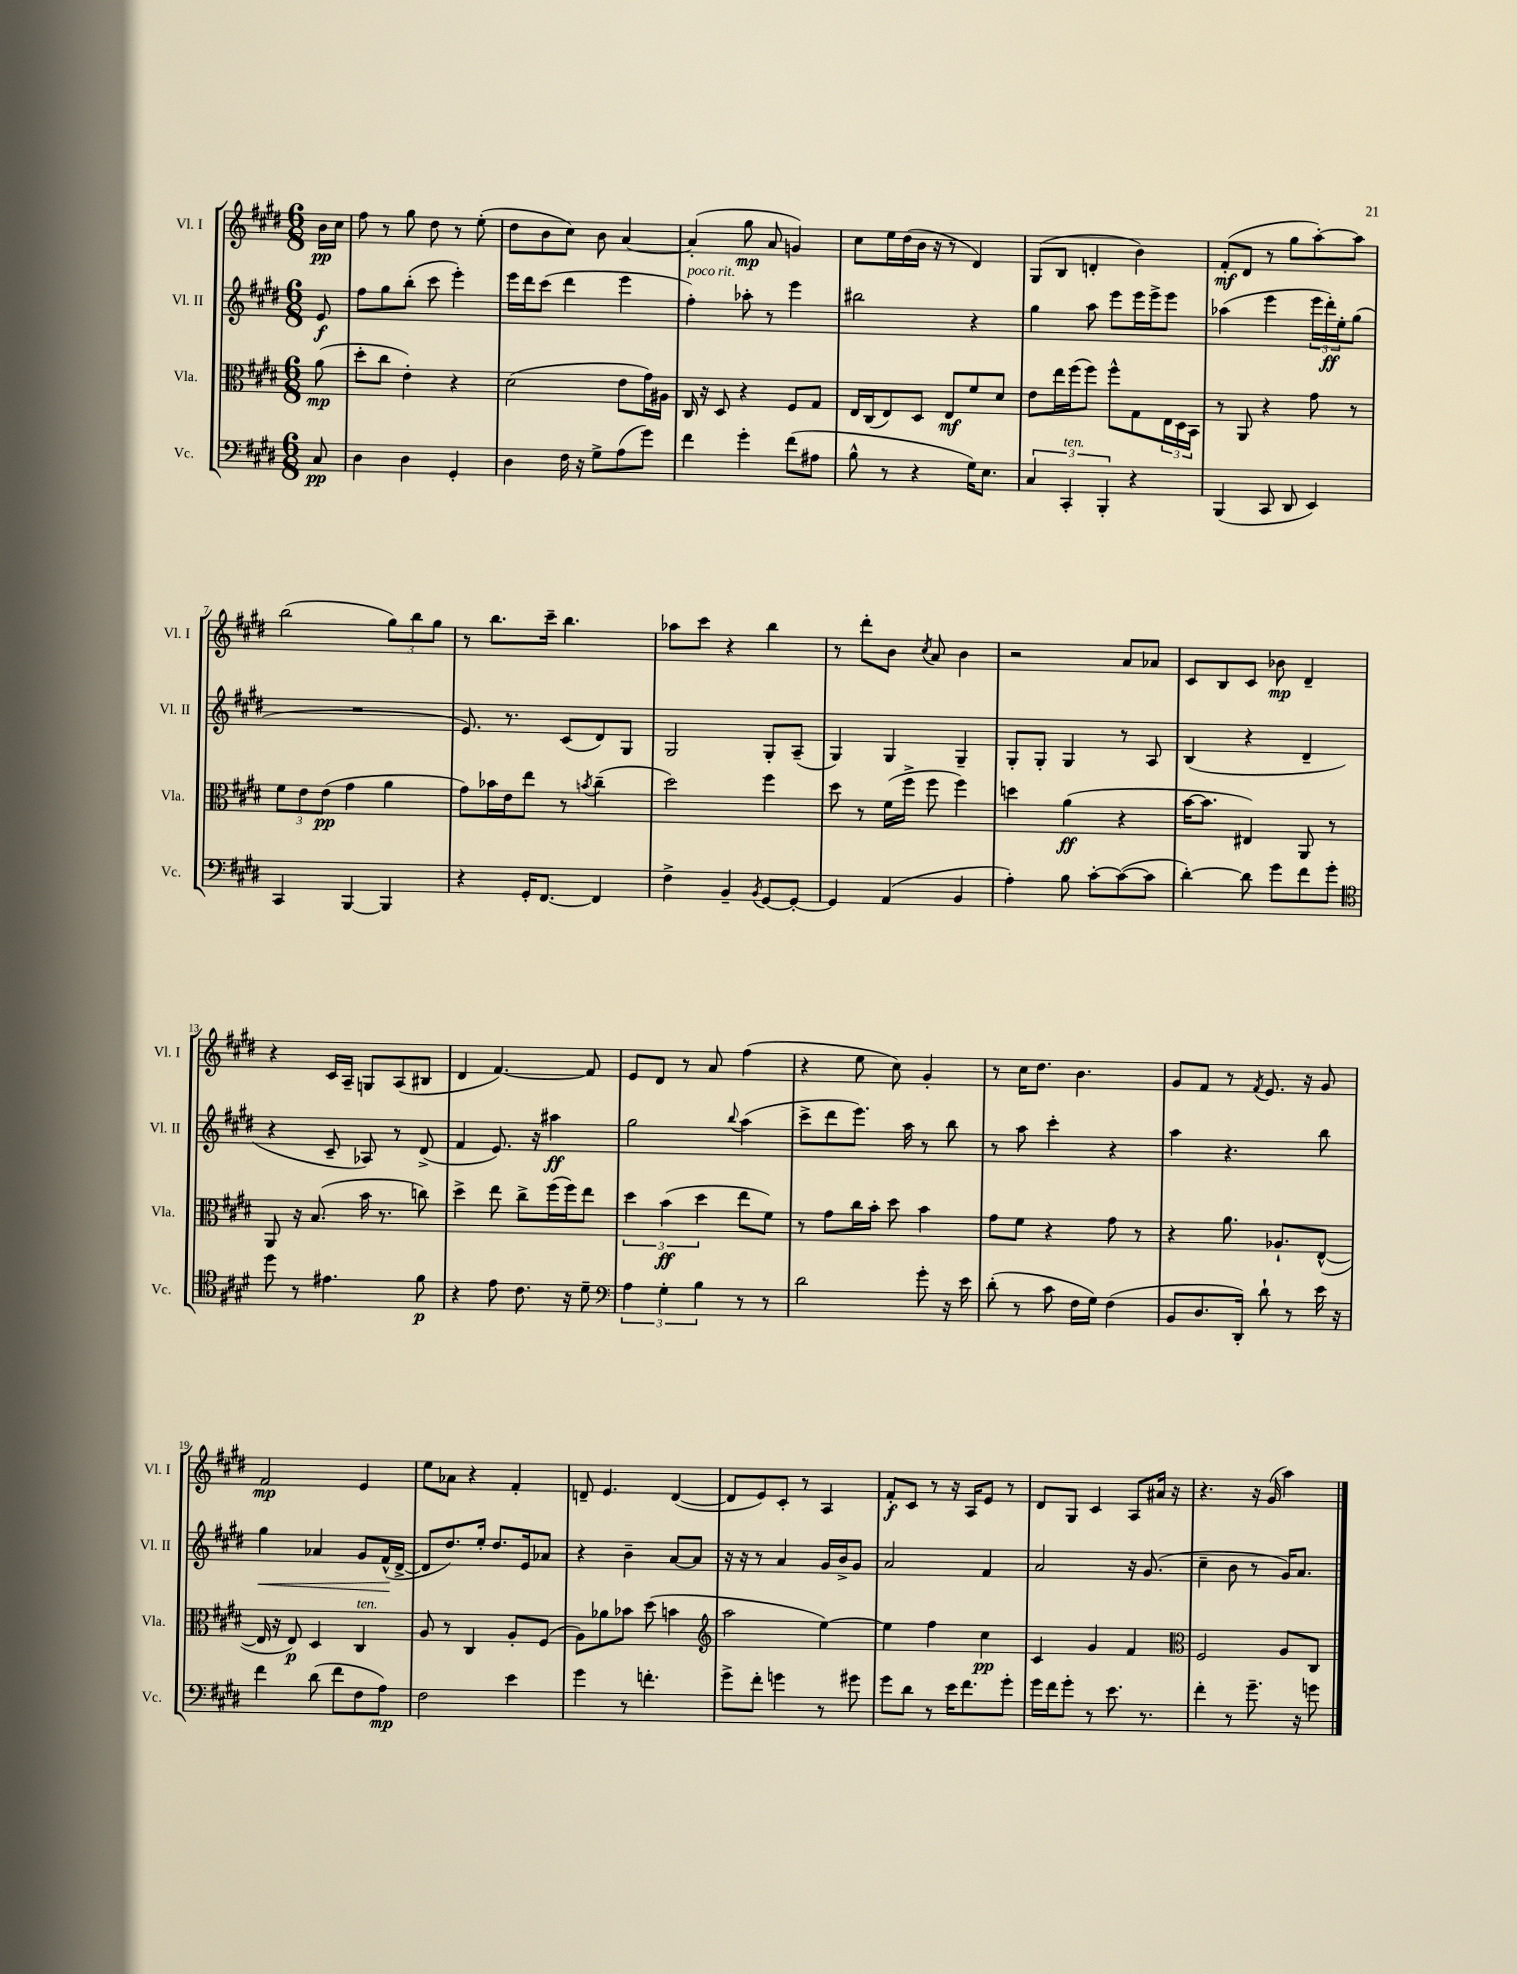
<<
\new StaffGroup <<
\new Staff = "s0" \with { instrumentName = "Vl. I" shortInstrumentName = "Vl. I" } {
    \clef treble \key e \major \numericTimeSignature \time 6/8 \partial 8
    b'16\pp cis''16 |
    fis''8 r8 gis''8 dis''8 r8 e''8-.( |
    dis''8 b'8 cis''8) b'8 a'4~ |
    a'4-.( gis''8\mp a'8 g'4) |
    cis''8 e''16 dis''16( b'16 r16 r8 dis'4) |
    gis8( b8 d'4-. b'4) |
    fis'8-.\mf( dis'8 r8 gis''8 a''8~-.) a''8 |
    b''2( \tuplet 3/2 { gis''8) b''8 gis''8 } |
    r8 b''8. cis'''16-- b''4. |
    aes''8 cis'''8 r4 b''4 |
    r8 dis'''8-. b'8 \acciaccatura { cis''8 } a'8 b'4 |
    r2 a'8 aes'8 |
    cis'8 b8 cis'8 bes'8\mp dis'4-- |
    r4 cis'16 a16-- g8 a8( bis8 |
    dis'4 fis'4.~) fis'8 |
    e'8 dis'8 r8 a'8 fis''4( |
    r4 e''8 cis''8) gis'4-. |
    r8 cis''16 dis''8. b'4. |
    gis'8 fis'8 r8 \acciaccatura { fis'8 } e'8. r16 gis'8 |
    fis'2\mp e'4 |
    e''8 aes'8 r4 fis'4-. |
    d'8-- e'4. d'4~( |
    d'8 e'8) cis'8-. r8 a4 |
    fis'8-.\f cis'8 r8 r16 a16 e'8 r8 |
    dis'8 gis8 cis'4 a8 ais'16 r16 |
    r4. r16 gis'16( a''4) \bar "|." |
}
\new Staff = "s1" \with { instrumentName = "Vl. II" shortInstrumentName = "Vl. II" } {
    \clef treble \key e \major \numericTimeSignature \time 6/8 \partial 8
    e'8\f |
    fis''8 gis''8 b''8-.( cis'''8 e'''4-.) |
    e'''16 dis'''16 cis'''8( dis'''4 e'''4 |
    fis''4-.^\markup { \italic "poco rit." }) aes''8-. r8 e'''4 |
    bis''2 r4 |
    gis''4 a''8 e'''8 e'''16 e'''16-> e'''8 |
    aes''4( e'''4 \tuplet 3/2 { e'''16 dis'''16-.\ff) e''16-. } gis''8( |
    R2. |
    e'8.) r8. cis'8( dis'8) gis8 |
    gis2 gis8-. a8--( |
    gis4) gis4 gis4-- |
    gis8-. gis8-. gis4 r8 a8 |
    b4( r4 dis'4-- |
    r4 cis'8-- aes8) r8 dis'8->( |
    fis'4 e'8.) r16 ais''4\ff |
    gis''2 \appoggiatura { b''8 } a''4( |
    cis'''8-> dis'''8 e'''8.) a''16 r8 b''8 |
    r8 a''8 cis'''4-. r4 |
    a''4 r4. b''8 |
    gis''4\< aes'4 gis'8 fis'16-^\!( dis'16~-> |
    dis'8 dis''8.) e''16-. dis''8. e'16 aes'8 |
    r4 b'4-- a'8~ a'8 |
    r16 r16 r8 a'4 gis'16 b'16-> gis'8 |
    a'2 fis'4 |
    a'2 r16 gis'8.( |
    cis''4-- b'8 r8 gis'16) a'8. \bar "|." |
}
\new Staff = "s2" \with { instrumentName = "Vla." shortInstrumentName = "Vla." } {
    \clef alto \key e \major \numericTimeSignature \time 6/8 \partial 8
    a'8\mp( |
    dis''8-. cis''8 e'4-.) r4 |
    dis'2( e'8 gis'16) ais16 |
    cis16 r16 dis8 r4 fis8 gis8 |
    e16 cis16( e8) dis8 e8\mf fis'8 dis'8 |
    e'8 e''16 fis''16( fis''8) fis''8-^ gis8 \tuplet 3/2 { e16 dis16 b,16 } |
    r8 a,8 r4 gis'8 r8 |
    \tuplet 3/2 { fis'8 e'8 e'8\pp( } gis'4 a'4 |
    gis'8) bes'16 e'16 e''8 r8 \acciaccatura { b'8 } cis''4--( |
    dis''2) fis''4 |
    dis''8 r8 fis'16( fis''16-> fis''8 fis''4) |
    d''4 a'4\ff( r4 |
    b'16~ b'8. eis4) a,8 r8 |
    a,8 r16 b8.( b'16 r8. c''8) |
    dis''4-> e''8 cis''8-> fis''16( fis''16) e''8 |
    \tuplet 3/2 { dis''4 b'4\ff( dis''4 } e''8 fis'8) |
    r8 gis'8 cis''16 b'16-. dis''8 b'4 |
    gis'8 fis'8 r4 gis'8 r8 |
    r4 a'8. aes8.-! e8~-^( |
    e16 r16 e8\p) dis4 cis4^\markup { \italic "ten." } |
    a8 r8 cis4 a8-. fis8( |
    a8) aes'8 bes'8 dis''8( b'4 |
    \clef treble a''2 e''4~) |
    e''4 fis''4 cis''4\pp |
    cis'4 gis'4 fis'4 |
    \clef alto fis2 a8 cis8 \bar "|." |
}
\new Staff = "s3" \with { instrumentName = "Vc." shortInstrumentName = "Vc." } {
    \clef bass \key e \major \numericTimeSignature \time 6/8 \partial 8
    cis8\pp |
    dis4 dis4 gis,4-. |
    dis4 fis16 r16 gis8-> a8( gis'8) |
    fis'4 gis'4-. fis'8( ais8 |
    b8-^ r8 r4 gis16) e8. |
    \tuplet 3/2 { cis4 cis,4-.^\markup { \italic "ten." } b,,4-. } r4 |
    b,,4( cis,8 dis,8 e,4) |
    cis,4 b,,4~ b,,4 |
    r4 gis,16-. fis,8.~ fis,4 |
    fis4-> b,4-- \acciaccatura { b,8 } gis,8~ gis,8~-. |
    gis,4 a,4( b,4 |
    a4-.) b8 cis'8~-. cis'8~( cis'8 |
    dis'4~-.) dis'8 gis'8 fis'8 gis'8-. |
    \clef tenor dis''8 r8 eis'4. fis'8\p |
    r4 e'8 cis'8. r16 dis'8-- |
    \clef bass \tuplet 3/2 { a4 gis4-. b4 } r8 r8 |
    dis'2 gis'8-. r16 e'16 |
    dis'8-.( r8 cis'8 fis16 gis16) fis4( |
    b,8 dis8. dis,16-.) dis'8-! r8 e'16 r16 |
    fis'4 dis'8( fis'8 fis8 a8\mp) |
    fis2 e'4 |
    gis'4 r8 f'4.-. |
    gis'8-> fis'8-. g'4 r8 gis'8 |
    gis'8 dis'8 r8 e'16 fis'8. gis'8-. |
    gis'16 fis'16 gis'8-. r8 e'8. r8. |
    fis'4-. r8 gis'8.-- r16 g'8 \bar "|." |
}
>>
>>
